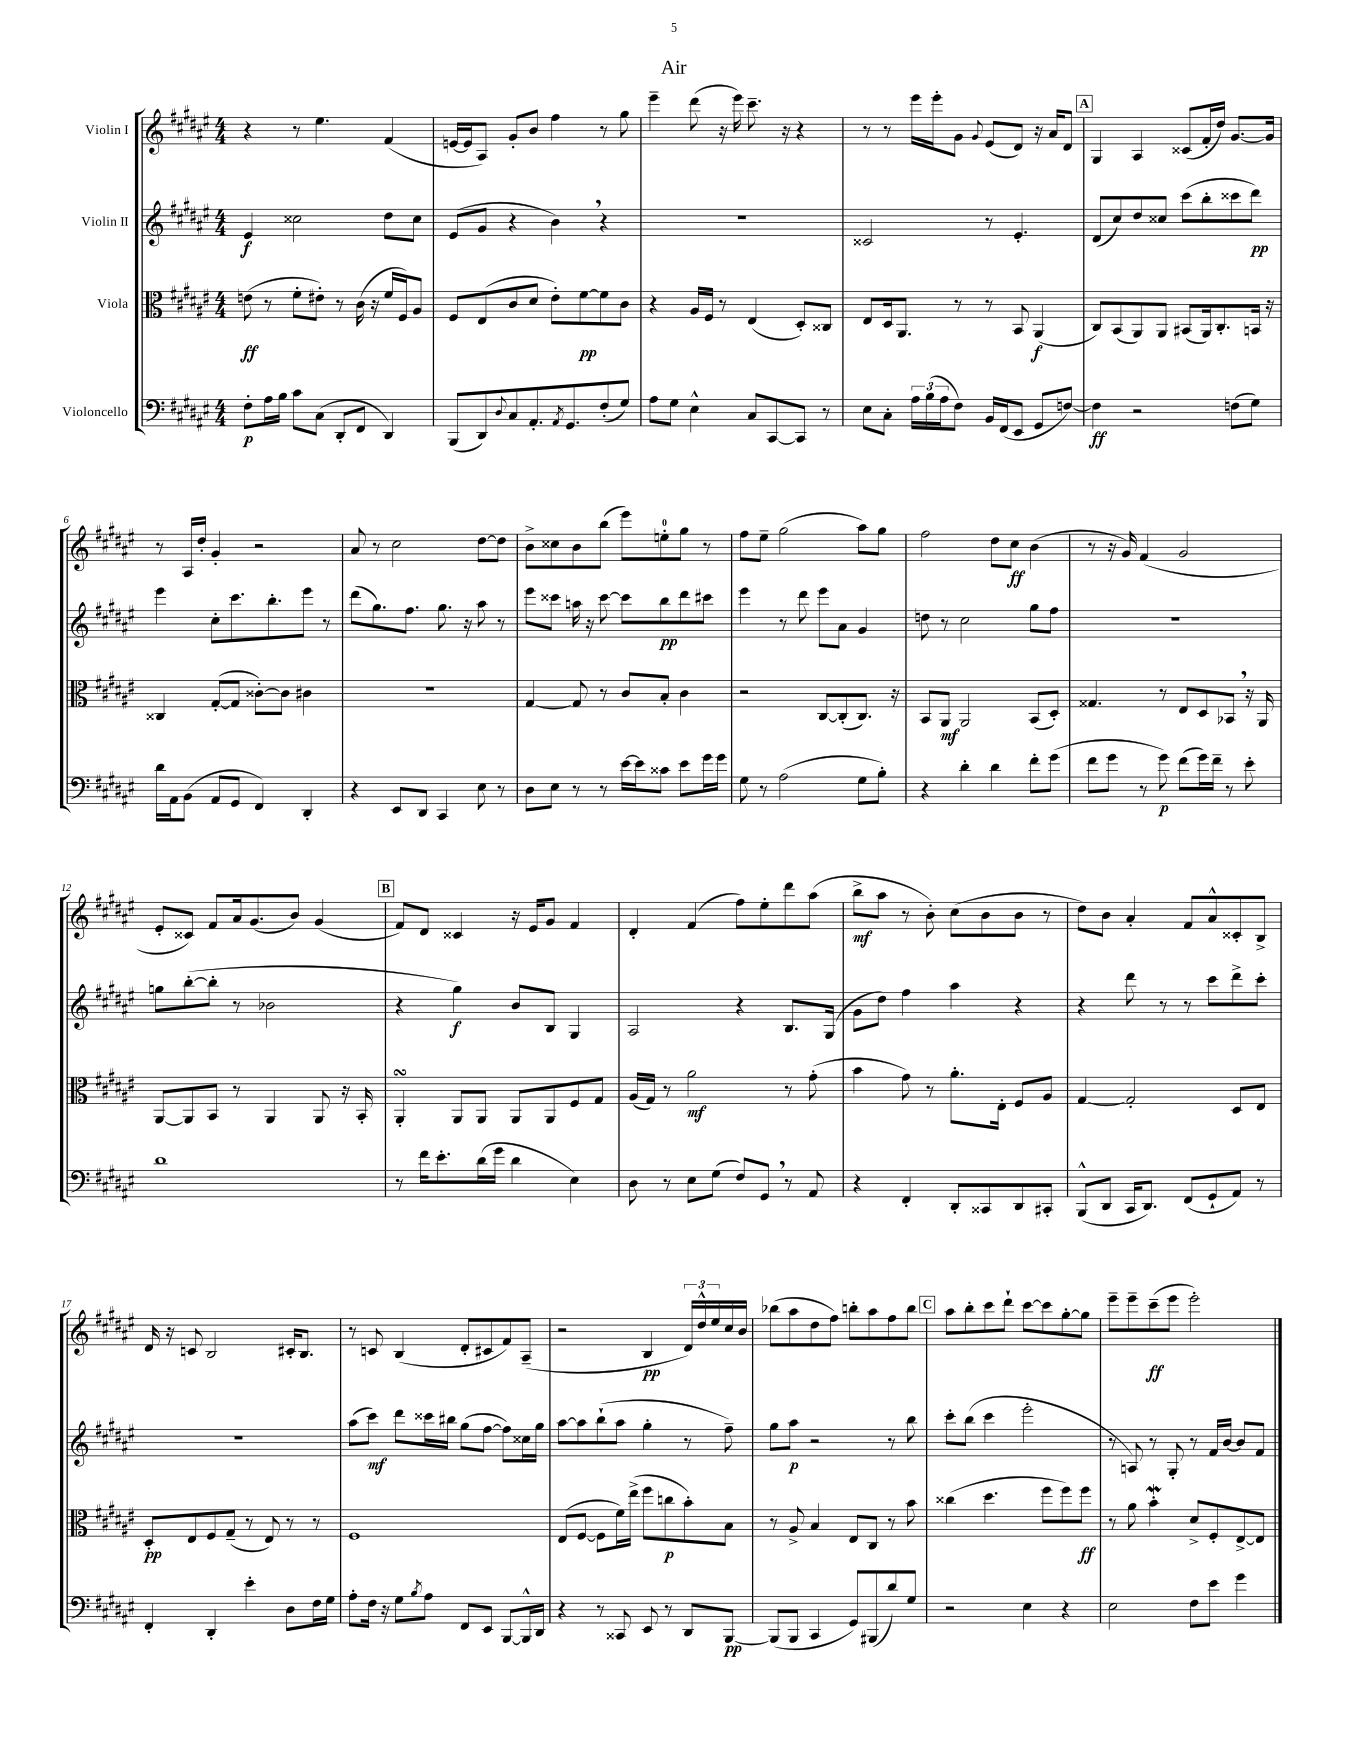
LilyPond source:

\header { title = "Air" }
<<
\new StaffGroup <<
\new Staff = "s0" \with { instrumentName = "Violin I" } {
    \clef treble \key fis \major \numericTimeSignature \time 4/4
    r4 r8 eis''4. fis'4( |
    e'16~ e'16 ais8) gis'8-. b'8 fis''4 r8 gis''8 |
    eis'''4-- dis'''8( r16 eis'''16) cis'''8.-- r16 r4 |
    r8 r8 eis'''16 eis'''16-. gis'8 \appoggiatura { gis'8 } eis'8( dis'8) r16 ais'16 dis'8 |
    \mark \markup { \box "A" } gis4 ais4 cisis'8( fis'16-. dis''16) gis'8.~ gis'16 |
    r8 ais16 dis''16-. gis'4-. r2 |
    ais'8 r8 cis''2 dis''8~ dis''8 |
    b'8-> cisis''8 b'8 b''8( eis'''8) e''8-0-. gis''8 r8 |
    fis''8 eis''8-- gis''2( ais''8) gis''8 |
    fis''2 dis''8 cis''8\ff b'4( |
    r8 r16 gis'16) fis'4( gis'2 |
    eis'8-. cisis'8) fis'8 ais'16 gis'8.( b'8) gis'4( |
    \mark \markup { \box "B" } fis'8) dis'8 cisis'4 r16 eis'16 gis'8 fis'4 |
    dis'4-. fis'4( fis''8) eis''8-. dis'''8 ais''8( |
    b''8->\mf ais''8 r8 b'8-.) cis''8( b'8 b'8 r8 |
    dis''8) b'8 ais'4-. fis'8 ais'8-^ cisis'8-. b8-> |
    dis'16 r16 c'8 b2 cis'16-. b8. |
    r8 c'8 b4( dis'8-. cis'8 fis'8) ais8--( |
    r2 b4\pp \tuplet 3/2 { dis'16) dis''16-^ eis''16 } cis''16 b'16 |
    bes''8( ais''8 dis''8 fis''8) b''8-. ais''8 fis''8 b''8 |
    \mark \markup { \box "C" } ais''8 b''8-. cis'''8 dis'''8-! cis'''8~ cis'''8 gis''8~-. gis''8 |
    eis'''8-- eis'''8-- cis'''8--\ff( eis'''8 eis'''2-.) \bar "|." |
}
\new Staff = "s1" \with { instrumentName = "Violin II" } {
    \clef treble \key fis \major \numericTimeSignature \time 4/4
    eis'4\f cisis''2 dis''8 cisis''8 |
    eis'8( gis'8 r4 b'4) \breathe r4 |
    R1 |
    cisis'2 r8 eis'4.-. |
    \mark \markup { \box "A" } dis'8( cis''8) dis''8 cisis''8 cis'''8( b''8-. cisis'''8 dis'''8\pp) |
    eis'''4 cis''8-. cis'''8. b''8.-. eis'''8 r8 |
    dis'''8( gis''8.) fis''8. gis''8. r16 ais''8 r8 |
    eis'''8 cisis'''8 a''16 r16 cisis'''8~ cisis'''8 b''8\pp dis'''8 cis'''8 |
    eis'''4 r8 dis'''8 eis'''8 ais'8 gis'4 |
    d''8 r8 cis''2 gis''8 fis''8 |
    r1 |
    g''8 b''8~-.( b''8-. r8 bes'2 |
    \mark \markup { \box "B" } r4 gis''4\f) b'8 b8 gis4 |
    ais2 r4 b8. gis16( |
    gis'8 dis''8) fis''4 ais''4 r4 |
    r4 dis'''8 r8 r8 cis'''8 dis'''8-> cis'''8-. |
    r1 |
    ais''8( cis'''8\mf) dis'''8 cisis'''16 bis''16 gis''8( fis''8~ fis''8) cisis''16 gis''16 |
    ais''8~ ais''8 b''8-!( ais''8 gis''4-. r8 fis''8--) |
    gis''8 ais''8\p r2 r8 b''8 |
    \mark \markup { \box "C" } cis'''8-. b''8( cis'''4 eis'''2-. |
    r8 a8) r8 gis8-. r8 fis'16 b'16~ b'8 fis'8 \bar "|." |
}
\new Staff = "s2" \with { instrumentName = "Viola" } {
    \clef alto \key fis \major \numericTimeSignature \time 4/4
    e'8\ff( r8 fis'8-. eis'8-.) r8 cis'16( r16 fis'16 fis16) ais8 |
    fis8 eis8( cis'8 dis'8 eis'8-.) fis'8~\pp fis'8 cis'8 |
    r4 ais16 fis16 r8 eis4( dis8-.) cisis8 |
    eis8 dis16 ais,8. r8 r8 b,8 ais,4\f( |
    \mark \markup { \box "A" } cis8) b,8( ais,8) ais,8 bis,8( ais,16) cis8.-. b,16 r16 |
    cisis4 gis8~-.( gis8 cisis'8~-.) cisis'8 cis'4 |
    R1 |
    gis4~ gis8 r8 cis'8 b8-. cis'4 |
    r2 cis8~ cis8-.( cis8.) r16 |
    b,8 ais,8\mf ais,2 b,8( dis8-.) |
    gisis4. r8 eis8 dis8 bes,8 \breathe r16 ais,16 |
    ais,8~ ais,8 b,8 r8 ais,4 ais,8 r16 b,16-. |
    \mark \markup { \box "B" } ais,4-.\turn ais,8 ais,8 ais,8 ais,8 fis8 gis8 |
    ais16( gis16) r8 ais'2\mf r8 gis'8-.( |
    b'4 gis'8) r8 ais'8.-. eis16-. fis8 ais8 |
    gis4~ gis2-. dis8 eis8 |
    dis8-.\pp eis8 fis8 gis8--( r8 eis8) r8 r8 |
    fis1 |
    eis8( fis8~ fis8 fis'16) eis''16->( fis''8 c''8\p b'8-.) b8 |
    r8 ais8-> b4 eis8 cis8 r8 b'8 |
    \mark \markup { \box "C" } cisis''4( dis''4. fis''8 fis''8) fis''8\ff |
    r8 ais'8 b'4-.\mordent dis'8-> fis8-. eis8~-> eis8 \bar "|." |
}
\new Staff = "s3" \with { instrumentName = "Violoncello" } {
    \clef bass \key fis \major \numericTimeSignature \time 4/4
    fis8-.\p ais16 b16 cis'8 cis8( dis,8-. fis,8 dis,4) |
    b,,8( dis,8) \appoggiatura { dis8 } cis8 ais,8.-. \acciaccatura { ais,8 } gis,8. fis8-.( gis8) |
    ais8 gis8 eis4-^ cis8 cis,8~ cis,8 r8 |
    eis8 cis8-. \tuplet 3/2 { ais16 b16( ais16 } fis8) b,16 fis,16( eis,8 gis,8 f8~) |
    \mark \markup { \box "A" } f4\ff r2 f8( gis8) |
    dis'16 ais,16 b,8( ais,8 gis,8 fis,4) dis,4-. |
    r4 eis,8 dis,8 cis,4 eis8 r8 |
    dis8 eis8 r8 r8 eis'16~ eis'16 cisis'8 eis'8 gis'16 gis'16 |
    gis8 r8 ais2( gis8 b8-.) |
    r4 dis'4-. dis'4 fis'8-. gis'8( |
    fis'8 gis'8 r8 gis'8\p) fis'8( gis'16) fis'16-- r8 eis'8-. |
    dis'1 |
    \mark \markup { \box "B" } r8 fis'16 eis'8.-. dis'16( gis'16 dis'4 eis4) |
    dis8 r8 eis8 gis8( fis8) gis,8 \breathe r8 ais,8 |
    r4 fis,4-. dis,8-. cisis,8 dis,8 cis,8-. |
    b,,8-^( dis,8 cis,16 dis,8.) fis,8( gis,8-! ais,8) r8 |
    fis,4-. dis,4-. eis'4-. dis8 fis16 gis16 |
    ais8-. fis16 r16 gis8 \acciaccatura { b8 } ais8 fis,8 eis,8 b,,8~ b,,16-^ dis,16 |
    r4 r8 cisis,8 eis,8 r8 dis,8 b,,8~\pp |
    b,,8( b,,8 cis,4 gis,8) bis,,8( dis'8) gis8 |
    \mark \markup { \box "C" } r2 eis4 r4 |
    eis2 fis8 eis'8 gis'4 \bar "|." |
}
>>
>>
